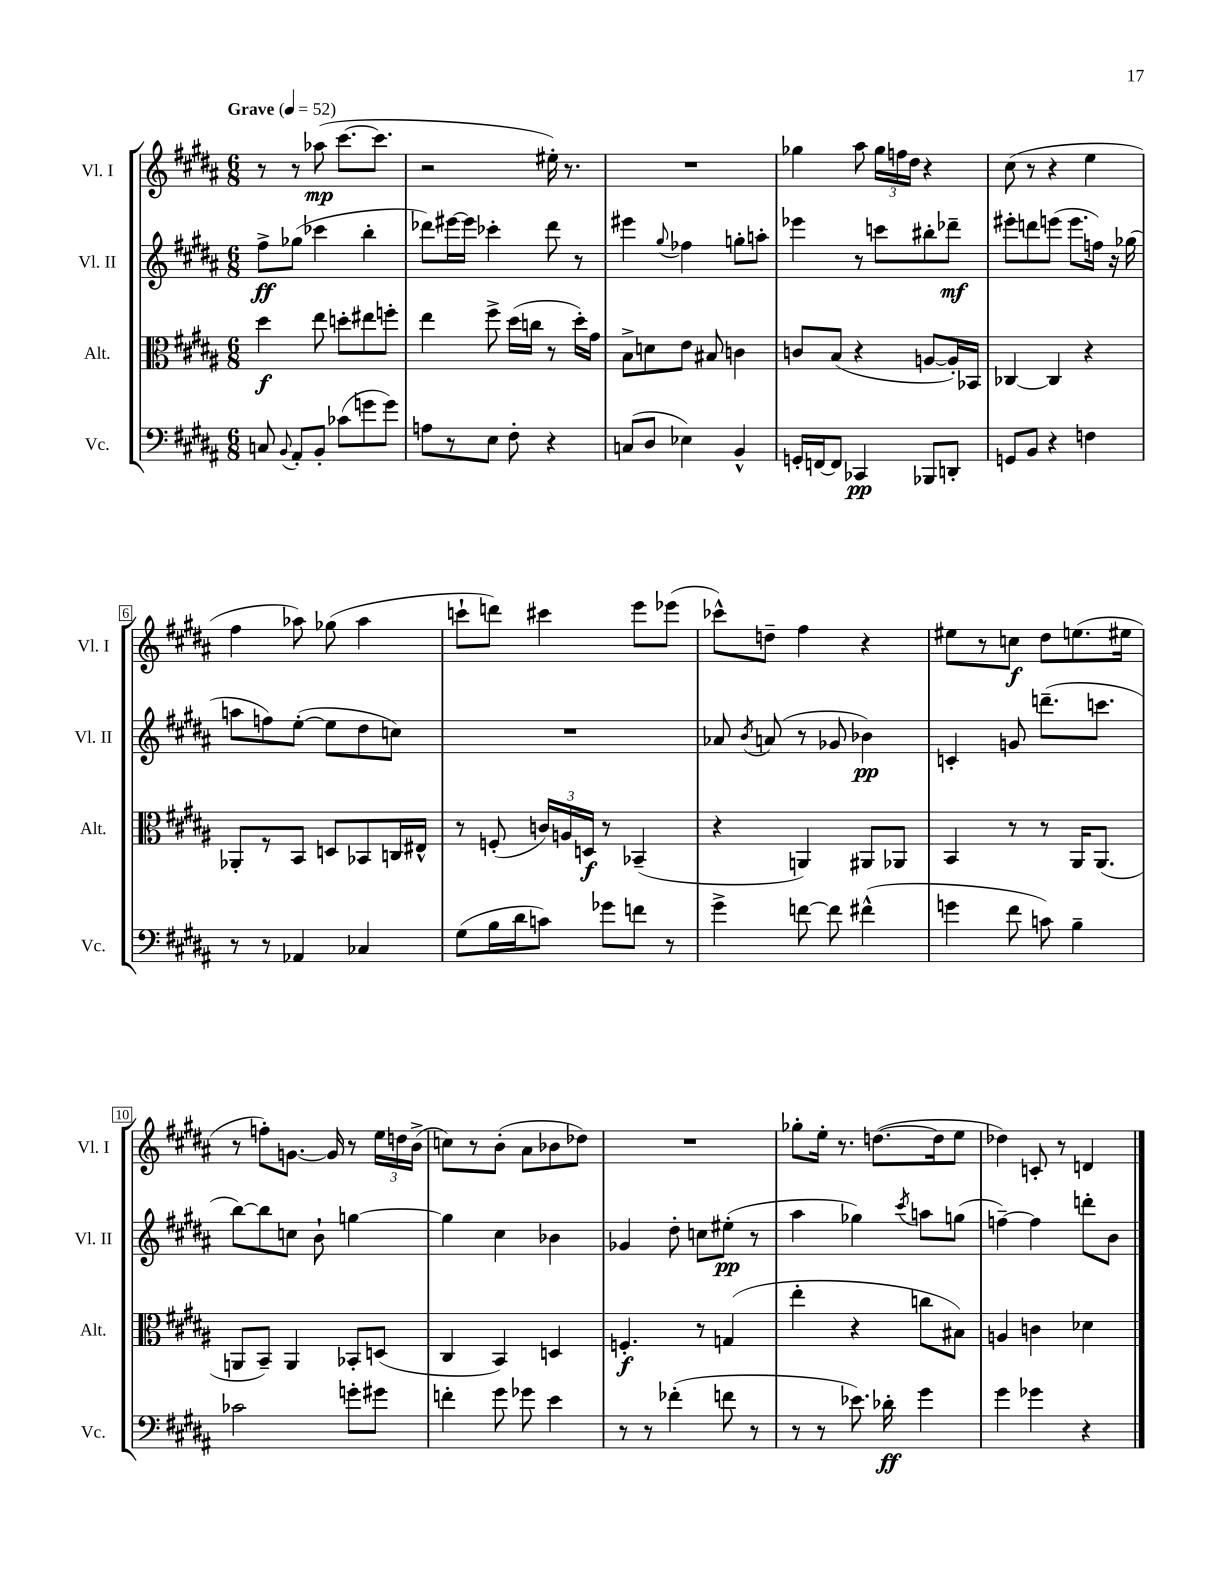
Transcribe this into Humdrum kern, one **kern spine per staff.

**kern	**kern	**kern	**kern
*staff4	*staff3	*staff2	*staff1
*clefF4	*clefC3	*clefG2	*clefG2
*k[f#c#g#d#a#]	*k[f#c#g#d#a#]	*k[f#c#g#d#a#]	*k[f#c#g#d#a#]
*M6/8	*M6/8	*M6/8	*M6/8
*MM52	*MM52	*MM52	*MM52
8C	4dd#	8ff#^	8r
8qqBB	.	.	.
8AA#'	.	(8gg-	8r
8BB'	8ee	4ccc-	(8aa-
(8c-	8dd'	.	[8.ccc#
8g	8ee#	4bb'	.
.	.	.	8.ccc#]
8g)	8ff'	.	.
=	=	=	=
8A	4ee	8ddd-)	2r
8r	.	[16eee#	.
.	.	16eee#]	.
8E	8ff#^	4ccc-'	.
8F#'	(16dd#	.	.
.	16cc	.	.
4r	8r	8ddd-	16ee#')
.	.	.	8.r
.	16dd#')	8r	.
.	16g#	.	.
=	=	=	=
(8C	8B^	4eee#	2.r
8D#	8d	.	.
.	.	8qqgg#	.
4E-)	8e	4ff-	.
.	8B#	.	.
4BB^^	4c	8gg'	.
.	.	8aa'	.
=	=	=	=
16GG'	8c	4eee-	4gg-
[16FF	.	.	.
8FF]	(8B	.	.
4CC-	4r	8r	8aa#
.	.	8ccc	24gg-
.	.	.	24ff
.	.	.	24dd#
8BBB-	[8A	8bb#'	4r
8DD'	16A'])	8ddd-~	.
.	16BB-	.	.
=	=	=	=
8GG	[4C-	8eee#'	(8cc#
8BB	.	8ddd	8r
4r	4C-]	(8eee	4r
.	.	8.eee	.
4F	4r	.	4ee
.	.	16ff)	.
.	.	16r	.
.	.	(16gg-	.
=	=	=	=
8r	8AA-'	8aa	4ff#
8r	8r	8ff)	.
4AA-	8BB	([8ee'	8aa-)
.	8D	8ee]	(8gg-
4C-	8BB-	8dd#	4aa-
.	16C	8cc)	.
.	16E#^^	.	.
=	=	=	=
(8G#	8r	2.r	8ccc`
16B	(8F'	.	8ddd)
16d#	.	.	.
8c)	24c)	.	4ccc#
.	24A	.	.
.	24D	.	.
8g-	8r	.	.
8f	(4BB-~	.	8eee
8r	.	.	(8eee-
=	=	=	=
4g#^	4r	8a-	8ccc-^^)
.	.	8qb	.
.	.	(8a	8dd~
[8f	4AA)	8r	4ff#
8f]	.	8g-	.
(4f#^^	8AA#	4b-)	4r
.	8AA-	.	.
=	=	=	=
4g	4BB	4c'	8ee#
.	.	.	8r
8f#	8r	8g	8cc
8c)	8r	(8.ddd~	8dd#
4B~	16AA#	.	(8.ee
.	(8.AA#	8.ccc	.
.	.	.	16ee#
=	=	=	=
2c-	8AA	[8bb)	8r
.	8BB~)	8bb]	8ff')
.	4AA	8cc	[8.g
.	.	8b`	.
.	.	.	16g]
8g'	8BB-'	[4gg	8r
8g#	(8D	.	24ee
.	.	.	24dd
.	.	.	(24b^
=	=	=	=
4f'	4C#	4gg]	8cc)
.	.	.	8r
8g#	4BB)	4cc#	(8b'
8g-	.	.	8a#
4e	4D	4b-	8b-
.	.	.	8dd-)
=	=	=	=
8r	4.F'	4g-	2.r
8r	.	.	.
(4f-'	.	8dd#'	.
.	8r	8cc	.
8f	(4G	(8ee#'	.
8r	.	8r	.
=	=	=	=
8r	4ee'	4aa#	8gg-'
8r	.	.	16ee'
.	.	.	8.r
8.e-)	4r	4gg-)	.
.	.	.	([8.dd
16d-'	.	.	.
.	.	8qccc#	.
4g#	8cc	8aa	.
.	.	.	16dd]
.	8B#)	(8gg	8ee
=	=	=	=
4g#	4A	[4ff~)	4dd-)
4g-	4c	4ff]	8c'
.	.	.	8r
4r	4d-	8ddd'	4d
.	.	8b	.
==	==	==	==
*-	*-	*-	*-
